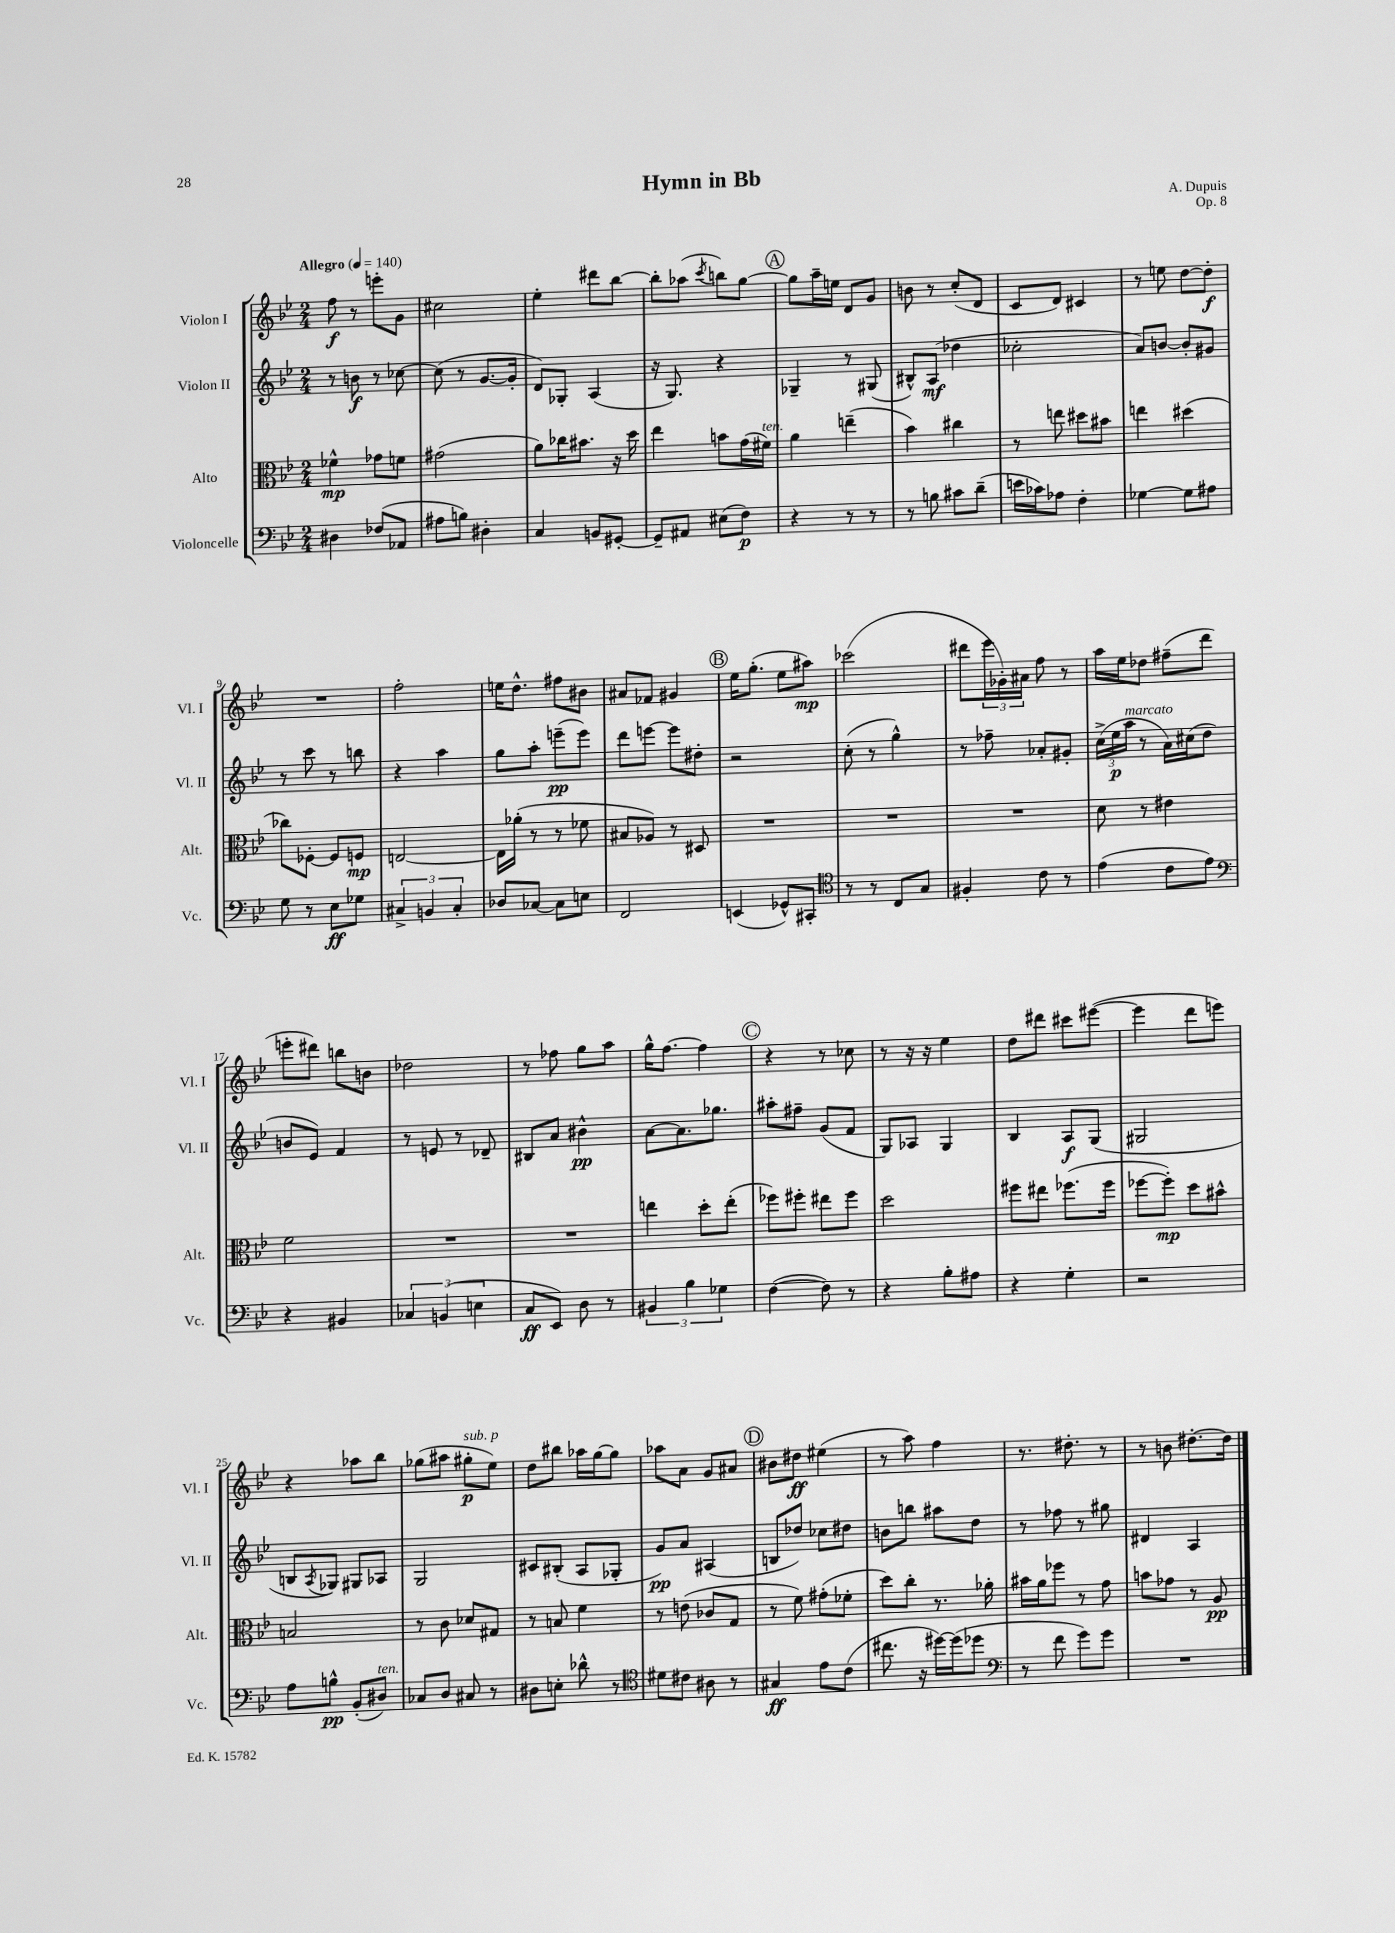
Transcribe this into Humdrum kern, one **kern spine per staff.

**kern	**dynam	**kern	**dynam	**kern	**dynam	**kern	**dynam
*part4	*part4	*part3	*part3	*part2	*part2	*part1	*part1
*staff4	*staff4	*staff3	*staff3	*staff2	*staff2	*staff1	*staff1
*I"Violoncelle	*	*I"Alto	*	*I"Violon II	*	*I"Violon I	*
*I'Vc.	*	*I'Alt.	*	*I'Vl. II	*	*I'Vl. I	*
*clefF4	*	*clefC3	*	*clefG2	*	*clefG2	*
*k[b-e-]	*	*k[b-e-]	*	*k[b-e-]	*	*k[b-e-]	*
*M2/4	*	*M2/4	*	*M2/4	*	*M2/4	*
*MM140	*	*MM140	*	*MM140	*	*MM140	*
=1	=1	=1	=1	=1	=1	=1	=1
!	!	!	!	!	!	!LO:TX:a:B:t=Allegro	!
4D#X\	.	4f-X^^\	mp	8r	.	8ff\	f
.	.	.	.	8bn\	f	8r	.
(8F-X/L	.	8g-X\L	.	8r	.	8eeen'\L	.
8AA-X/J	.	8fn\J	.	[8cc-X\	.	8g\J	.
=2	=2	=2	=2	=2	=2	=2	=2
8A#X\L	.	(2g#X\	.	(8cc-\]	.	2cc#X\	.
8Bn\J)	.	.	.	8r	.	.	.
4D#X'\	.	.	.	[8.g/L	.	.	.
.	.	.	.	16g'/Jk]	.	.	.
=3	=3	=3	=3	=3	=3	=3	=3
4C/	.	8a\L)	.	8d/L)	.	4ee-'\	.
.	.	16cc-X\K	.	8G-X'/J	.	.	.
.	.	8.b#X\J	.	.	.	.	.
8BBn/L	.	.	.	(4A/	.	8ddd#X\L	.
[8GG#X'/J	.	16r	.	.	.	[8bb-\J	.
.	.	16dd\	.	.	.	.	.
=4	=4	=4	=4	=4	=4	=4	=4
8GG#~/L]	.	4ee-\	.	16r	.	8bb-'\L]	.
.	.	.	.	8.G/)	.	.	.
8AA#X/J	.	.	.	.	.	(8aa-X\J	.
.	.	.	.	.	.	8qccc/	.
(8E#X\L	.	8bn\L	.	4r	.	8bbn\L)	.
8F\J)	p	(16g\L	.	.	.	[8gg\J	.
!	!	!LO:TX:a:i:t=ten.	!	!	!	!	!
.	.	16f#X\JJ)	.	.	.	.	.
!!LO:REH:place=s1:t=A
=5	=5	=5	=5	=5	=5	=5	=5
4r	.	4a\	.	4G-X~/	.	8gg\L]	.
.	.	.	.	.	.	16aa~\L	.
.	.	.	.	.	.	16een\JJ	.
8r	.	(4een~\	.	8r	.	8d/L	.
8r	.	.	.	(8G#X/	.	8g/J	.
=6	=6	=6	=6	=6	=6	=6	=6
8r	.	4b-\)	.	8B#X^^/L)	.	8bn\	.
8Bn\	.	.	.	(8A/J	mf	8r	.
8c#X\L	.	4cc#X\	.	4dd-X\	.	(8cc'/L	.
(8d~\J	.	.	.	.	.	8d/J	.
=7	=7	=7	=7	=7	=7	=7	=7
16en\LL	.	8r	.	2cc-X'\	.	8c/L	.
16c-X\J)	.	.	.	.	.	.	.
8A-X\J	.	8een\	.	.	.	8d/J)	.
4F'\	.	8dd#X\L	.	.	.	4c#X/	.
.	.	8b#X\J	.	.	.	.	.
=8	=8	=8	=8	=8	=8	=8	=8
[4G-X\	.	4een\	.	8a/L)	.	8r	.
.	.	.	.	[8bn/J	.	8een\	.
8G-\L]	.	(4dd#X\	.	8b'/L]	.	[8dd\L	.
8A#X\J	.	.	.	8g#X/J	.	8dd'\J]	f
!!LO:LB:g=z
=9	=9	=9	=9	=9	=9	=9	=9
8G\	.	8cc-X\L)	.	8r	.	2r	.
8r	.	[8F-X'\J	.	8ccc\	.	.	.
8E-\L	ff	8F-/L]	.	8r	.	.	.
8G-X\J	.	8Fn/J	mp	8bbn\	.	.	.
=10	=10	=10	=10	=10	=10	=10	=10
6C#X^/	.	[2En/	.	4r	.	2ff'\	.
6BBn/	.	.	.	.	.	.	.
.	.	.	.	4aa\	.	.	.
6C#'/	.	.	.	.	.	.	.
=11	=11	=11	=11	=11	=11	=11	=11
8D-X/L	.	16E\LL]	.	8gg\L	.	16een\KL	.
.	.	(16a-X'\JJ	.	.	.	8.dd^^\J	.
[8C-X/J	.	8r	.	8aa'\J	.	.	.
8C-\L]	.	8r	.	(8eeen~\L	pp	8ff#X\L	.
8En\J	.	8f-X\	.	8eee\J)	.	8b#X\J	.
=12	=12	=12	=12	=12	=12	=12	=12
2FF/	.	8B#X/L	.	8ddd\L	.	8a#X/L	.
.	.	8A-X/J)	.	[8eeen\J	.	8f-X/J	.
.	.	8r	.	8eee\L]	.	4g#X/	.
.	.	8D#X/	.	8dd#X'\J	.	.	.
!!LO:REH:place=s1:t=B
=13	=13	=13	=13	=13	=13	=13	=13
(4EEn/	.	2r	.	2r	.	16ee-\KL	.
.	.	.	.	.	.	(8.gg'\J	.
8GG-X^^/L)	.	.	.	.	.	8ee-\L	.
8CC#X'/J	.	.	.	.	.	8aa#X\J)	mp
=14	=14	=14	=14	=14	=14	=14	=14
*clefC4	*	*	*	*	*	*	*
8r	.	2r	.	(8cc'\	.	(2ccc-X\	.
8r	.	.	.	8r	.	.	.
8C/L	.	.	.	4gg^^\)	.	.	.
8G/J	.	.	.	.	.	.	.
=15	=15	=15	=15	=15	=15	=15	=15
4F#X'/	.	2r	.	8r	.	8ddd#X\L	.
.	.	.	.	8ff-X~\	.	24eee-\L	.
.	.	.	.	.	.	24g-X'\)	.
.	.	.	.	.	.	24a#X\JJ	.
8c\	.	.	.	8a-X'/L	.	8ff\	.
8r	.	.	.	8g#X'/J	.	8r	.
=16	=16	=16	=16	=16	=16	=16	=16
(4e-\	.	8d\	.	(24cc^\LL	.	16aa\LL	.
.	.	.	.	24ee-\	p	.	.
.	.	.	.	.	.	16ee-\J	.
!	!	!	!	!LO:TX:a:i:t=marcato	!	!	!
.	.	.	.	24aa\JJ	.	.	.
.	.	8r	.	8r	.	8dd-X\J	.
8c\L	.	4e#X\	.	16a\LL)	.	(8ff#X~\L	.
.	.	.	.	(16cc#X\J	.	.	.
8e-\J)	.	.	.	8dd\J	.	8ddd\J	.
!!LO:LB:g=z
=17	=17	=17	=17	=17	=17	=17	=17
*clefF4	*	*	*	*	*	*	*
4r	.	2f\	.	8bn/L	.	8eeen'\L	.
.	.	.	.	8e-/J)	.	8ddd#X\J)	.
4BB#X/	.	.	.	4f/	.	8bbn\L	.
.	.	.	.	.	.	8bn\J	.
=18	=18	=18	=18	=18	=18	=18	=18
6C-X/	.	2r	.	8r	.	2dd-X\	.
.	.	.	.	8en/	.	.	.
(6BBn/	.	.	.	.	.	.	.
.	.	.	.	8r	.	.	.
6En\	.	.	.	.	.	.	.
.	.	.	.	8d-X~/	.	.	.
=19	=19	=19	=19	=19	=19	=19	=19
8C/L	ff	2r	.	8B#X/L	.	8r	.
8EE-/J)	.	.	.	8a/J	.	8ff-X\	.
8D\	.	.	.	4b#X^^\	pp	8gg\L	.
8r	.	.	.	.	.	8aa\J	.
=20	=20	=20	=20	=20	=20	=20	=20
6BB#X/	.	4een\	.	[8a\L	.	16gg^^\KL	.
.	.	.	.	.	.	[8.ff\J	.
.	.	.	.	8.a\]	.	.	.
6B-\	.	.	.	.	.	.	.
.	.	8dd'\L	.	.	.	4ff\]	.
.	.	.	.	8.gg-X\J	.	.	.
6G-X\	.	.	.	.	.	.	.
.	.	(8ee'\J	.	.	.	.	.
!!LO:REH:place=s1:t=C
=21	=21	=21	=21	=21	=21	=21	=21
([4F\	.	8ff-X\L)	.	8aa#X'\L	.	4r	.
.	.	8ff#X'\J	.	8ff#X~\J	.	.	.
8F\])	.	8ee#X\L	.	(8g/L	.	8r	.
8r	.	8ff#\J	.	8f/J	.	8cc-X\	.
=22	=22	=22	=22	=22	=22	=22	=22
4r	.	2dd\	.	8G/L)	.	8r	.
.	.	.	.	8A-X/J	.	16r	.
.	.	.	.	.	.	16r	.
8B-'\L	.	.	.	4G/	.	4ee-\	.
8A#X\J	.	.	.	.	.	.	.
=23	=23	=23	=23	=23	=23	=23	=23
4r	.	8ff#X\L	.	4B-/	.	8dd\L	.
.	.	8ee#X\J	.	.	.	8ddd#X\J	.
4G'\	.	(8.ff-X\L	.	8A/L	f	8ccc#X\L	.
.	.	.	.	(8G/J	.	([8eee#X\J	.
.	.	16ff-\Jk	.	.	.	.	.
=24	=24	=24	=24	=24	=24	=24	=24
2r	.	[8ff-X\L	.	2G#X/	.	4eee#\]	.
.	.	8ff-'\J])	mp	.	.	.	.
.	.	8dd\L	.	.	.	8ddd\L	.
.	.	8b#X^^\J	.	.	.	8eeen\J)	.
!!LO:LB:g=z
=25	=25	=25	=25	=25	=25	=25	=25
8A\L	.	2Bn/	.	8Bn/L	.	4r	.
.	.	.	.	8qA/	.	.	.
8Bn^^\J	pp	.	.	8G-X/J)	.	.	.
(8BB-'/L	.	.	.	8G#X/L	.	8aa-X\L	.
!LO:TX:a:i:t=ten.	!	!	!	!	!	!	!
8D#X/J)	.	.	.	8A-X/J	.	8bb-\J	.
=26	=26	=26	=26	=26	=26	=26	=26
8C-X/L	.	8r	.	2G/	.	(8gg-X\L	.
8D/J	.	8c\	.	.	.	8aa#X\J	.
!	!	!	!	!	!	!LO:TX:a:i:t=sub. p	!
8C#X/	.	8d-X/L	.	.	.	8gg#X'\L	p
8r	.	8G#X/J	.	.	.	8ee-\J)	.
=27	=27	=27	=27	=27	=27	=27	=27
8D#X\L	.	8r	.	8c#X/L	.	8dd\L	.
8En'\J	.	8Bn/	.	(8B#X'/J	.	8bb#X\J	.
8d-X^^\	.	4f\	.	8A/L	.	16aa-X\LL	.
.	.	.	.	.	.	[16gg\J	.
8r	.	.	.	8G-X'/J	.	8gg\J]	.
=28	=28	=28	=28	=28	=28	=28	=28
*clefC4	*	*	*	*	*	*	*
8d#X\L	.	8r	.	8g/L)	pp	8aa-X\L	.
8c#X\J	.	(8en\	.	8a/J	.	8a\J	.
8A#X\	.	8c-X/L	.	(4A#X/	.	8g/L	.
8r	.	8G/J	.	.	.	8a#X/J	.
!!LO:REH:place=s1:t=D
=29	=29	=29	=29	=29	=29	=29	=29
4G#X/	ff	8r	.	8Bn/L	.	8b#X\L	.
.	.	8f\)	.	8dd-X/J)	.	8dd#X\J	ff
8e-\L	.	(8g#X'\L	.	8cc-X\L	.	(4ee#X\	.
(8c\J	.	8f-X'\J	.	8dd#X\J	.	.	.
=30	=30	=30	=30	=30	=30	=30	=30
8.cc#X\	.	8dd\L)	.	8bn\L	.	8r	.
.	.	8cc'\J	.	8bbn\J	.	8aa\)	.
16r	.	.	.	.	.	.	.
[16dd#X\LL)	.	8.r	.	8aa#X\L	.	4ff\	.
(16dd#\J]	.	.	.	.	.	.	.
8dd-X\J	.	.	.	8dd\J	.	.	.
.	.	16a-X'\	.	.	.	.	.
=31	=31	=31	=31	=31	=31	=31	=31
*clefF4	*	*	*	*	*	*	*
8r	.	16b#X\LL	.	8r	.	8.r	.
.	.	16a\J	.	.	.	.	.
8f\	.	8ff-X\J	.	8ff-X\	.	.	.
.	.	.	.	.	.	8.dd#X'\	.
8g\L)	.	8r	.	8r	.	.	.
8g\J	.	8g\	.	8gg#X\	.	8r	.
=32	=32	=32	=32	=32	=32	=32	=32
2r	.	8bn\L	.	4d#X/	.	8r	.
.	.	8g-X\J	.	.	.	8bn\	.
.	.	8r	.	4A/	.	[8.dd#X'\L	.
.	.	8A/	pp	.	.	.	.
.	.	.	.	.	.	16dd#\Jk]	.
==	==	==	==	==	==	==	==
*-	*-	*-	*-	*-	*-	*-	*-
